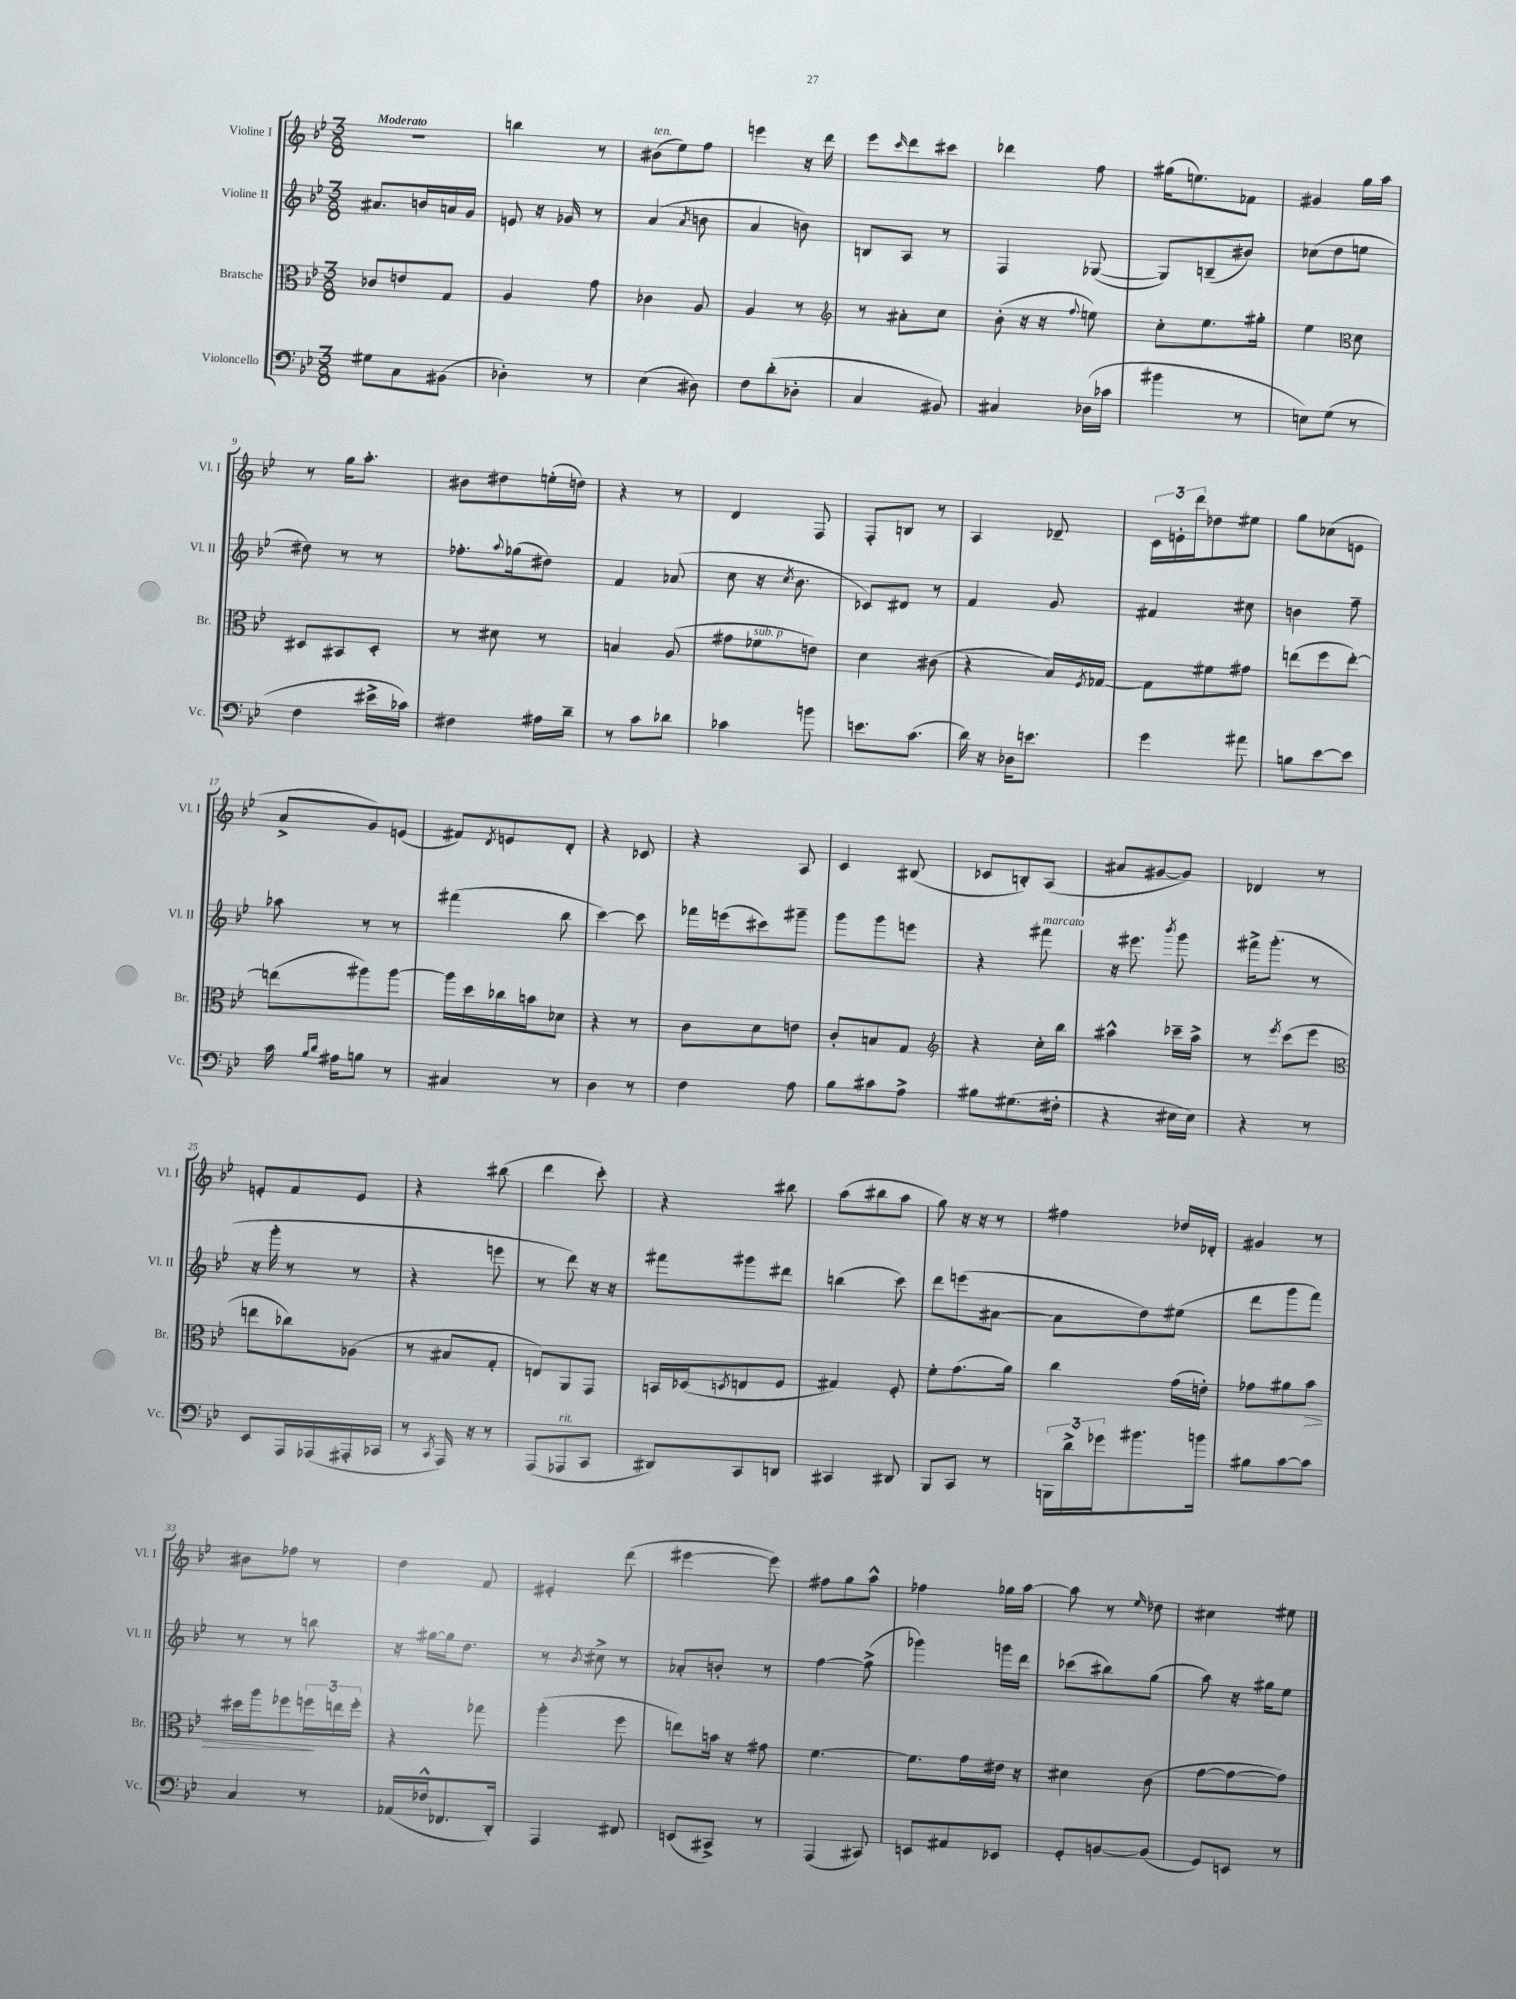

**kern	**kern	**dynam	**kern	**kern
*part4	*part3	*part3	*part2	*part1
*staff4	*staff3	*staff3	*staff2	*staff1
*I"Violoncello	*I"Bratsche	*	*I"Violine II	*I"Violine I
*I'Vc.	*I'Br.	*	*I'Vl. II	*I'Vl. I
*clefF4	*clefC3	*	*clefG2	*clefG2
*k[b-e-]	*k[b-e-]	*	*k[b-e-]	*k[b-e-]
*M3/8	*M3/8	*	*M3/8	*M3/8
=1	=1	=1	=1	=1
!	!	!	!	!LO:TX:a:B:t=Moderato
8G#X\L	8c-X/L	.	8.a#X/L	4.r
8C\	8en/	.	.	.
.	.	.	16bn/L	.
(8BB#X\J	8G/J	.	16an/	.
.	.	.	16g/JJ	.
=2	=2	=2	=2	=2
4D-X'\)	4A/	.	8en/	4bbn\
.	.	.	16r	.
.	.	.	16g-X/	.
8r	8g\	.	8r	8r
=3	=3	=3	=3	=3
!	!	!	!	!LO:TX:a:i:t=ten.
(4E-\	4c-X\	.	(4a/	(8b#X\L
.	.	.	.	8ee-\)
.	.	.	8qa/	.
8D#X\)	8A/	.	8bn\	8ff\J
=4	=4	=4	=4	=4
8F\L	4A/	.	4a/	4eeen\
(8d'\	.	.	.	.
8D-X'\J	8r	.	8bn\)	16r
.	.	.	.	16ddd\
=5	=5	=5	=5	=5
*	*clefG2	*	*	*
4C/	8r	.	8Bn/L	8eee-\L
.	.	.	.	16qqccc/
.	8a#X'\L	.	8A/J	8ddd\
8BB#X/)	8cc\J	.	8r	8ccc#X\J
=6	=6	=6	=6	=6
4C#X/	(8b-'\	.	4F/	4ddd-X\
.	16r	.	.	.
.	16r	.	.	.
.	8qqff/	.	.	.
(16D-X\LL	8een\)	.	([8G-X/	8ff\
16c-X\JJ	.	.	.	.
=7	=7	=7	=7	=7
4b#X\	8cc'\L	.	8G-/L])	(16gg#X\KL
.	.	.	.	8.een\)
.	8.ee-\	.	(8Bn~/	.
8r	.	.	8b#X/J)	8f-X\J
.	16gg#X'\Jk	.	.	.
=8	=8	=8	=8	=8
8En\L)	4ee-\	.	(8cc-X\L	4g#X/
(8G\J	.	.	8dd\	.
*	*clefC3	*	*	*
8r	8d\	.	8een\J	16gg\LL
.	.	.	.	16aa\JJ
!!LO:LB:g=z
=9	=9	=9	=9	=9
4F\	8D#X/L	.	8dd#X\)	8r
.	8BB#X/	.	8r	16gg\KL
.	.	.	.	8.aa'\J
16e#X^\LL	8D#'/J	.	8r	.
16c-X\JJ)	.	.	.	.
=10	=10	=10	=10	=10
4F#X\	8r	.	8.ff-X'\L	8b#X\L
.	8d#X\	.	.	8dd#X\
.	.	.	8qqaa/	.
.	.	.	(16gg-X\k	.
16A#X\LL	8r	.	8dd#X\J)	(16een'\L
16d~\JJ	.	.	.	16ddn\JJ)
=11	=11	=11	=11	=11
8r	4Bn/	.	4f/	4r
8c\L	.	.	.	.
8d-X\J	(8A/	.	(8a-X/	8r
=12	=12	=12	=12	=12
4c-X\	8g#X\L	.	8cc\	4d/
!	!LO:TX:a:i:t=sub. p	!	!	!
.	8f-X\	.	16r	.
.	.	.	8qcc/	.
.	.	.	8.b-\	.
8bn\	8en\J)	.	.	8F/
=13	=13	=13	=13	=13
8.en\L	4d\	.	8c-X/L)	8F'/L
.	.	.	8d#X/J	8Bn/J
(8.c\J	.	.	.	.
.	(8c#X\	.	8r	8r
=14	=14	=14	=14	=14
16d\)	4r	.	4f/	4A/
16r	.	.	.	.
16D-X\KL	.	.	.	.
8.en\J	.	.	.	.
.	16B-/LL)	.	8g/	8d-X~/
.	8qF/	.	.	.
.	[16G-X/JJ	.	.	.
=15	=15	=15	=15	=15
4g\	8G-\L]	.	4f#X/	24c\LL
.	.	.	.	24en'\
.	.	.	.	24ddd\J
.	8f#X\	.	.	8dd-X\
8a#X\	8g#X\J	.	8cc#X\	8ee#X\J
=16	=16	=16	=16	=16
8Bn\L	(8een\L	.	4bn\	8gg\L
[8e-\	8ff\	.	.	(8cc-X\
8e-\J]	[8ee'\J)	.	8ff~\	8en\J
!!LO:LB:g=z
=17	=17	=17	=17	=17
16c\	(8een\L]	.	8aa-X\	8a^/L
16qqB-/LL	.	.	.	.
16qqd/JJ	.	.	.	.
16A#X\KL	.	.	.	.
8Bn\J	8aa#X\)	.	8r	8g/)
8r	[8aa#\J	.	8r	(8en/J
=18	=18	=18	=18	=18
4C#X/	16aa#\LL]	.	(4fff#X\	8f#X/L)
.	16dd\	.	.	.
.	.	.	.	8qd/
.	16cc-X\	.	.	8en/
.	16bn\J	.	.	.
8r	8d-X\J	.	8bb-\	8d'/J
=19	=19	=19	=19	=19
4D\	4r	.	[4ccc\)	4r
8r	8r	.	8ccc\]	8c-X/
=20	=20	=20	=20	=20
4F\	8c\L	.	16fff-X\LL	4r
.	.	.	(16eeen\J	.
.	8d\	.	8ccc#X\)	.
8A\	8en\J	.	8ggg#X~\J	8A/
=21	=21	=21	=21	=21
8B-\L	8c'/L	.	8ggg\L	4c/
8c#X\	8Bn/	.	8ggg\	.
8A^\J	8G/J	.	8eeen\J	(8B#X/
=22	=22	=22	=22	=22
*	*clefG2	*	*	*
8B#X\L	4r	.	4r	8c-X/L
(8.G#X\	.	.	.	8Bn'/)
!	!	!	!LO:TX:a:i:t=marcato	!
.	16cc'\LL	.	8fff#X\	(8A/J
16F#X'\Jk	16bb-\JJ	.	.	.
=23	=23	=23	=23	=23
4r	4aa#X^^\	.	16r	8a#X/L
.	.	.	8.eee#X\	.
.	.	.	.	[8g#X/
.	.	.	8qbbb-/	.
16E#X\LL	16ccc-X~\LL	.	8ggg\	8g#/J])
16E#\JJ)	16aa#^\JJ	.	.	.
=24	=24	=24	=24	=24
4r	8r	.	16fff#X^\KL	4d-X/
.	.	.	(8.ggg'\J	.
.	8qeee-/	.	.	.
.	(8ccc\L	.	.	.
8r	8eee-\J	.	8r	8r
!!LO:LB:g=z
=25	=25	=25	=25	=25
*	*clefC3	*	*	*
8EE-/L	8een\L	.	16r	8en'/L
.	.	.	16ggg'\	.
16AAA/L	8cc-X\)	.	8r	8f/
(16AAA-X/	.	.	.	.
16AAA#X'/	(8A-X\J	.	8r	8e/J
16CC-X/JJ	.	.	.	.
=26	=26	=26	=26	=26
8r	8r	.	4r	4r
8qCC/	.	.	.	.
16AAA/)	8B#X/L	.	.	.
16r	.	.	.	.
8r	8G'/J	.	8eeen\	(8bb#X\
=27	=27	=27	=27	=27
(8AAA/L	8En/L)	.	8r	4ddd\
!LO:TX:a:i:t=rit.	!	!	!	!
8AAA-X/	8AA/	.	8ddd\)	.
8CC/J	8GG/J	.	16r	8ccc'\)
.	.	.	16r	.
=28	=28	=28	=28	=28
8DD#X/L)	16BBn/LL	.	8fff#X\L	4r
.	(16D-X/J	.	.	.
.	8qDn/	.	.	.
8CC/	8En/	.	8ggg#X\	.
8DDn/J	8F/J	.	8ddd#X\J	8bb#X\
=29	=29	=29	=29	=29
4CC#X/	4G#X/)	.	(4bbn\	(8aa\L
.	.	.	.	8bb#X\
8DD#X/	8F'/	.	8ccc\)	8aa\J
=30	=30	=30	=30	=30
8BBB-/L	8f'\L	.	8ddd\L	8gg\)
8CC/J	(8.g\	.	(8eeen\	16r
.	.	.	.	16r
8r	.	.	[8a#X\J	8r
.	16a\Jk)	.	.	.
=31	=31	=31	=31	=31
24BBBn\LL	4cc\	.	8a#\L]	4ff#X\
24d^\	.	.	.	.
24g-X\J	.	.	.	.
8.b#X\	.	.	8dd\)	.
.	(16g\LL	.	(8ee#X\J	16dd-X/LL
16bn\Jk	16en'\JJ)	.	.	16d-X'/JJ
=32	=32	=32	=32	=32
8B#X\L	8g-X\L	.	8ddd\L	4g#X/
[8c\	8a#X\	.	8ggg\	.
!	!	!LO:HP:b	!	!
8c\J]	8b-\J	>	8fff\J)	8r
!!LO:LB:g=z
=33	=33	=33	=33	=33
4C/	16dd#X\LL	.	8r	8b#X\L
.	16aa\J	.	.	.
.	8ff-X\	.	8r	8ff-X\J
8r	24ffn\L	.	8bbn\	8r
.	24een\	]	.	.
.	24ff'\JJ	.	.	.
=34	=34	=34	=34	=34
(16AA-X/LL	4r	.	16r	4dd\
16F-X^^/J	.	.	[16gg#X\LL	.
8.FF-X/	.	.	16gg#\J]	.
.	.	.	8.dd\J	.
.	8gg-X\	.	.	8f/
16DD'/Jk)	.	.	.	.
=35	=35	=35	=35	=35
4AAA/	(4aa'\	.	8r	4e#X'/
.	.	.	8qb-/	.
.	.	.	8cc#X^\	.
8FF#X/	8ff\	.	8r	(8ddd\
=36	=36	=36	=36	=36
(8EEn/L	8een\L)	.	8a-X'/L	[4eee#X\
8CC#X^/J)	16bn\Jk	.	8bn'/J	.
.	16r	.	.	.
8r	8g#X\	.	8r	8eee#\])
=37	=37	=37	=37	=37
(4AAA/	[4.f\	.	[4ff\	8ff#X\L
.	.	.	.	8gg\
8CC#X/)	.	.	(8ff^\]	8aa^^\J
=38	=38	=38	=38	=38
8EEn/L	8.f\L]	.	4ggg-X\)	4ff-X\
8AA#X/	.	.	.	.
.	16g\L	.	.	.
8EE-X/J	16e#X\JJ	.	16gggn\LL	16gg-X\LL
.	16r	.	16ddd\JJ	[16aa\JJ
=39	=39	=39	=39	=39
8GG'/L	4d#X\	.	(8ccc-X\L	8aa\]
[8BBn/	.	.	8bb#X\)	8r
.	.	.	.	16qqee-/
(8BB/J]	(8c\	.	(8gg\J	8dd-X\
=40	=40	=40	=40	=40
8GG/L)	[8g\L	.	8aa\)	4cc#X\
8EEn/J	8g\_	.	16r	.
.	.	.	16gg#X\KL	.
8r	8g\J])	.	8ee-\J	8ee#X\
==	==	==	==	==
*-	*-	*-	*-	*-
